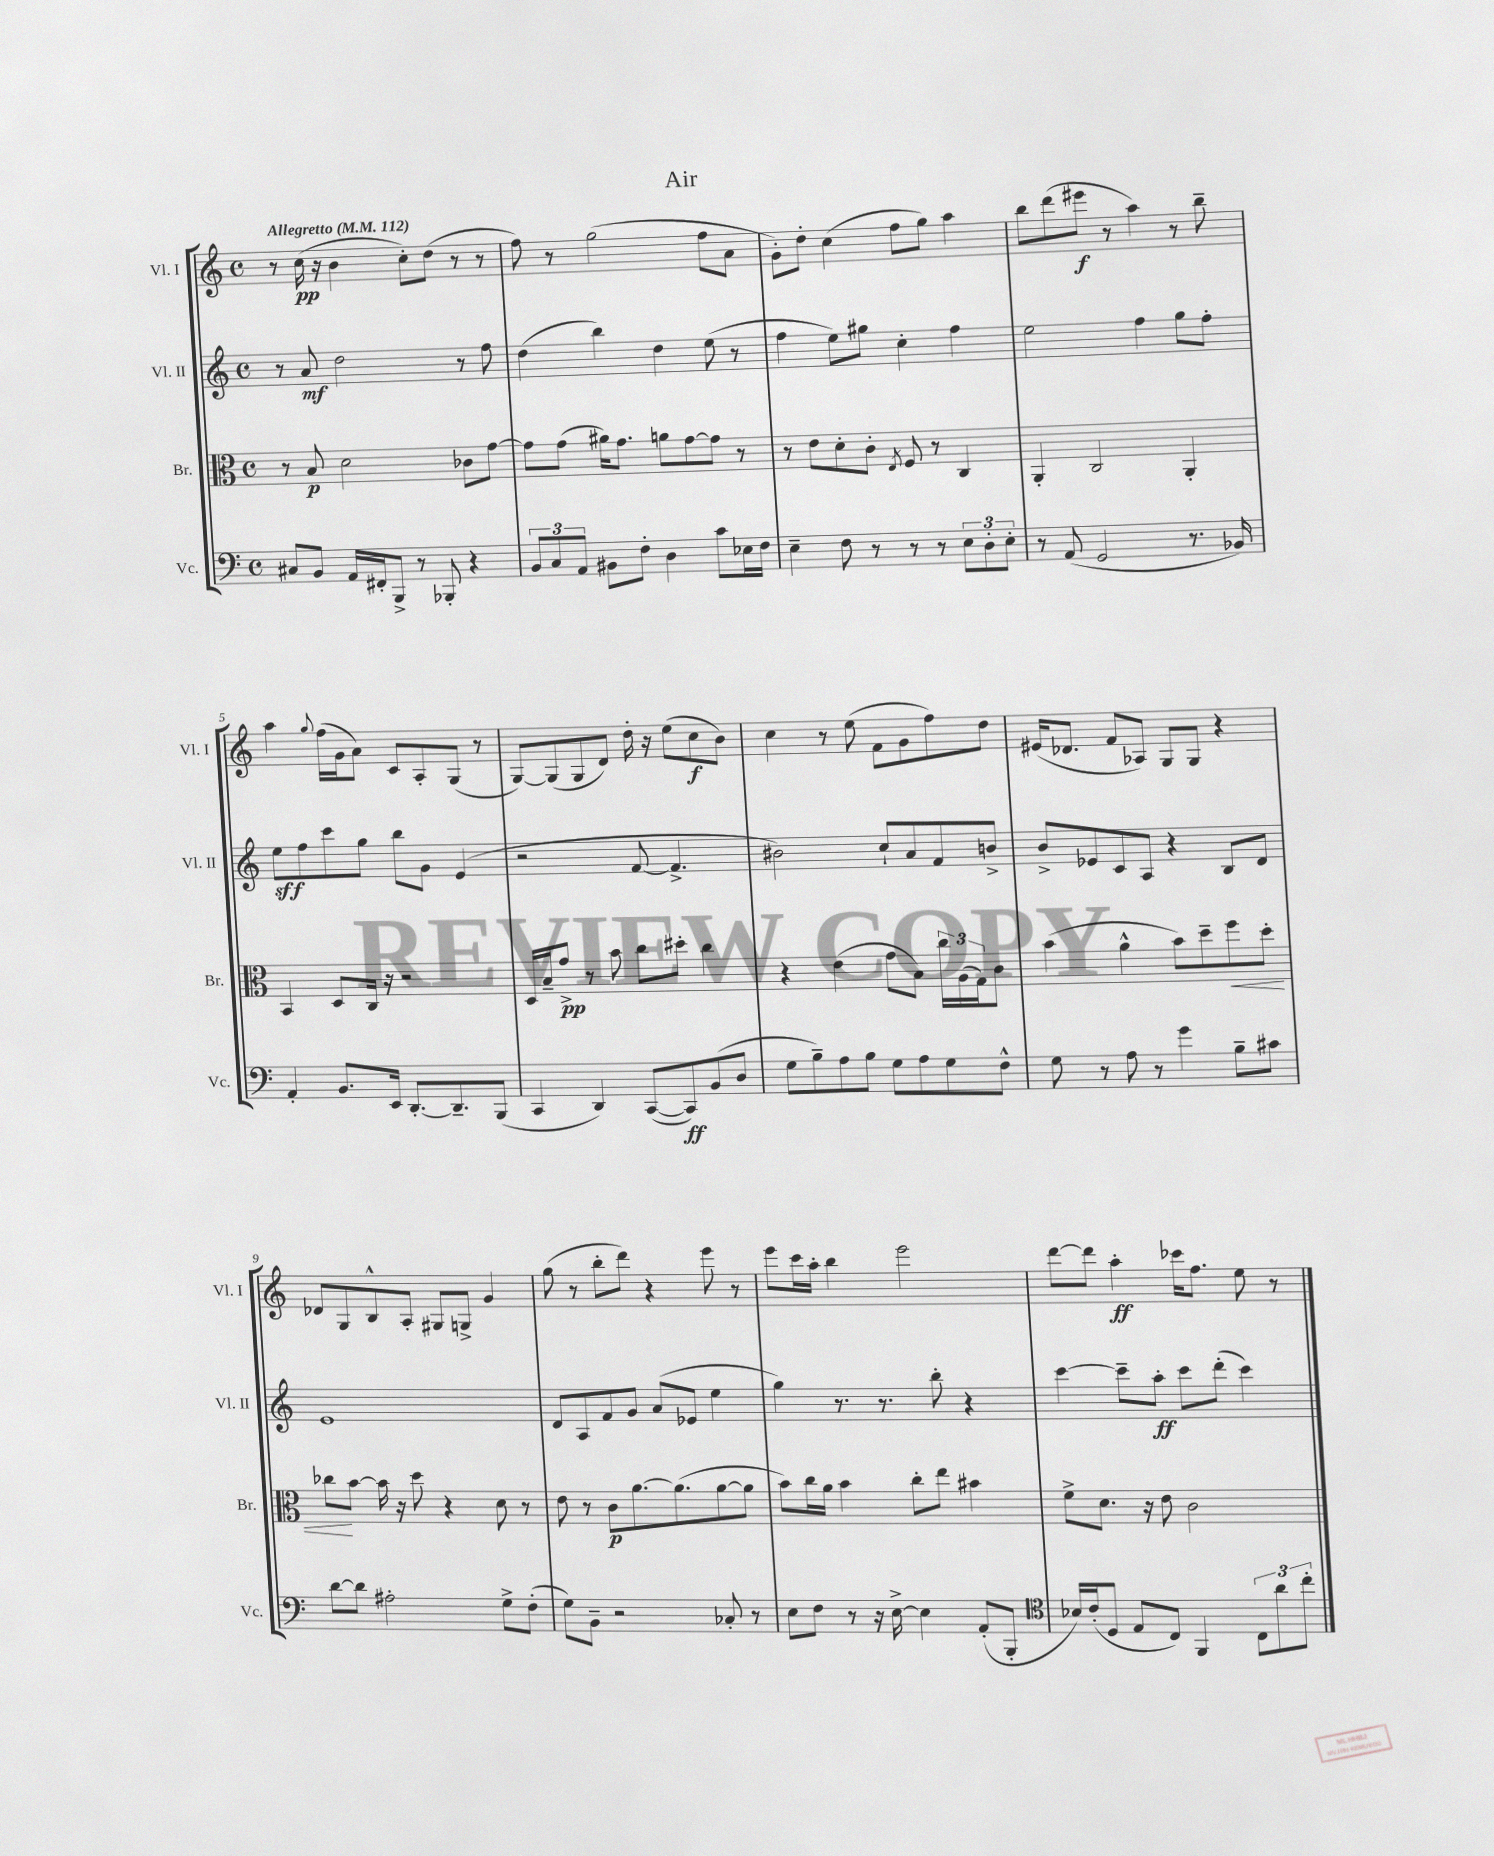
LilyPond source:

\header { title = "Air" }
<<
\new StaffGroup <<
\new Staff = "s0" \with { instrumentName = "Vl. I" shortInstrumentName = "Vl. I" } {
    \clef treble \key c \major \defaultTimeSignature \time 4/4 \tempo "Allegretto" 4 = 112
    r8 c''16\pp( r16 b'4 c''8-.) d''8( r8 r8 |
    f''8) r8 g''2( f''8 a'8 |
    g'8-.) d''8-. c''4( f''8 g''8) a''4 |
    b''8 d'''8( eis'''8\f r8 a''4) r8 b''8-- |
    a''4 \appoggiatura { g''8 } f''16( g'16 a'8) c'8 a8-. g8( r8 |
    g8~) g8( g8 d'8) d''16-. r16 e''8( c''8\f b'8) |
    c''4 r8 e''8( f'8 g'8 f''8) d''8 |
    eis'16( des'8. f'8 aes8) g8 g8 r4 |
    des'8 g8 b8-^ a8-. gis8 g8-> g'4 |
    g''8( r8 b''8-. d'''8) r4 e'''8 r8 |
    e'''8 c'''16 a''16-. b''4 e'''2 |
    d'''8~ d'''8 a''4-.\ff ces'''16 f''8. e''8 r8 \bar "|." |
}
\new Staff = "s1" \with { instrumentName = "Vl. II" shortInstrumentName = "Vl. II" } {
    \clef treble \key c \major \defaultTimeSignature \time 4/4
    r8 a'8\mf d''2 r8 f''8 |
    d''4( b''4) d''4 e''8( r8 |
    f''4 e''8) gis''8 c''4-. f''4 |
    e''2 f''4 g''8 f''8-. |
    e''8\sff f''8 c'''8 g''8 b''8 g'8 e'4( |
    r2 f'8~ f'4.-> |
    bis'2) c''8-! a'8 f'8 b'8-> |
    b'8-> ees'8 c'8 a8 r4 b8 d'8 |
    e'1 |
    d'8 a8 f'8 g'8 a'8( ees'8 e''4 |
    g''4) r8. r8. b''8-. r4 |
    c'''4~ c'''8-- a''8-.\ff c'''8 d'''8-.( c'''4) \bar "|." |
}
\new Staff = "s2" \with { instrumentName = "Br." shortInstrumentName = "Br." } {
    \clef alto \key c \major \defaultTimeSignature \time 4/4
    r8 b8\p d'2 ces'8 g'8~ |
    g'8 g'8( ais'16) g'8. a'8 g'8~ g'8 r8 |
    r8 e'8 d'8-. c'8-. \acciaccatura { e8 } f8 r8 c4 |
    a,4-. c2 a,4-. |
    b,4 d8 c16 r16 r2 |
    d16 b16-- g'8->\pp r8 b'8 c''8 dis''8-. c''4 |
    r4 e'4( g'8 b8) \tuplet 3/2 { c''16 a16( g16) } c'8 |
    b'4( a'4-^ b'8) d''8-- f''8\< d''8-. |
    ces''8\! b'8~ b'16 r16 d''8 r4 d'8 r8 |
    e'8 r8 c'8\p a'8.~ a'8.( a'8~ a'8 |
    b'8) c''16 a'16 b'4 c''8-. e''8 bis'4 |
    f'8-> d'8. r16 e'8 c'2 \bar "|." |
}
\new Staff = "s3" \with { instrumentName = "Vc." shortInstrumentName = "Vc." } {
    \clef bass \key c \major \defaultTimeSignature \time 4/4
    cis8 b,8 a,16 fis,16-. b,,8-> r8 bes,,8-. r4 |
    \tuplet 3/2 { b,8 c8 a,8 } bis,8 f8-. d4 c'8 ees16 f16 |
    e4-- f8 r8 r8 r8 \tuplet 3/2 { e8 d8-. e8-. } |
    r8 a,8( g,2 r8. bes,16) |
    a,4-. b,8. e,16 d,8.~-. d,8.-- b,,8( |
    c,4 d,4) c,8~( c,8\ff) b,8( d8 |
    g8 b8--) a8 b8 g8 a8 g8 f8-^ |
    g8 r8 a8 r8 g'4 b8-- cis'8 |
    d'8~ d'8 ais2-. g8-> f8-.( |
    g8) b,8-- r2 ces8-. r8 |
    e8 f8 r8 r16 e16~-> e4 a,8-.( b,,8-. |
    \clef tenor bes16) c'16-.( d8 e8 c8) f,4 \tuplet 3/2 { c8 a'8 c''8-. } \bar "|." |
}
>>
>>
